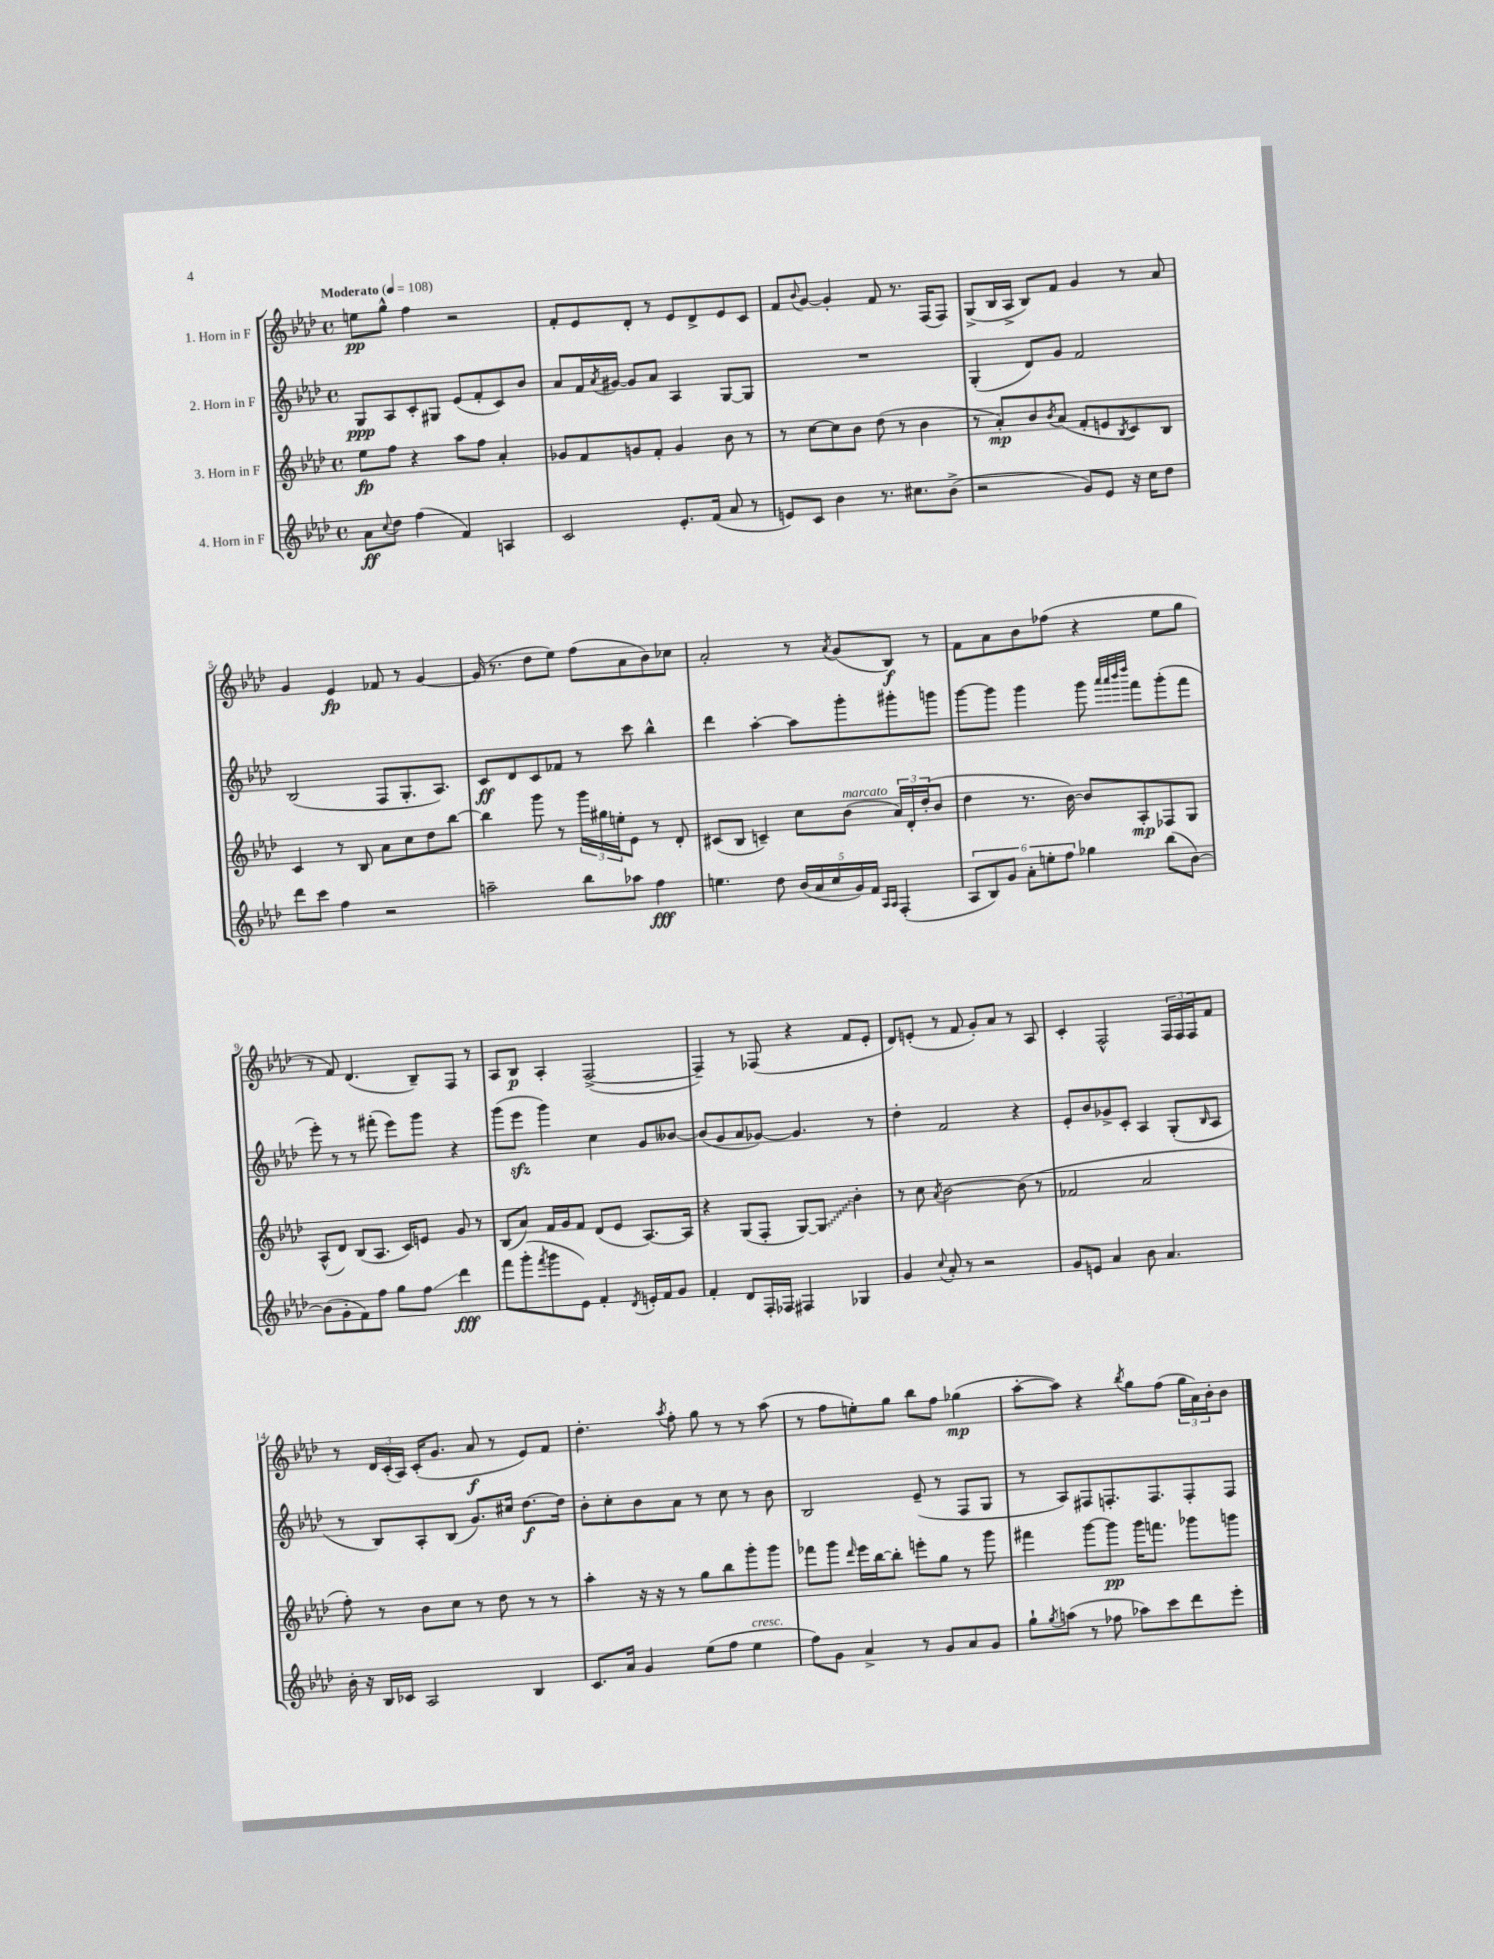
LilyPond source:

<<
\new StaffGroup <<
\new Staff = "s0" \with { instrumentName = "1. Horn in F" } {
    \clef treble \key aes \major \defaultTimeSignature \time 4/4 \tempo "Moderato" 4 = 108
    e''8\pp g''8-^ f''4 r2 |
    f'8-. ees'8 des'8-. r8 ees'8 des'8-> ees'8 c'8 |
    f'8 \appoggiatura { bes'8 } g'8~ g'4-. f'8 r8. f16( f8) |
    g8->( bes16 aes16-> bes8) f'8 g'4 r8 aes'8 |
    g'4 ees'4\fp fes'8 r8 g'4~ |
    g'16( r8. des''8 ees''8) f''8( aes'8 bes'8) ces''8 |
    aes'2-. r8 \acciaccatura { aes'8 } g'8( bes8\f) r8 |
    f'8 aes'8 bes'8 fes''8( r4 ees''8 g''8 |
    r8 f'8) des'4.( bes8--) f8 r8 |
    aes8 bes8\p aes4-. f2~->( |
    f4--) r8 fes8( r4 f'8 ees'8-. |
    des'8) e'8-.( r8 f'8 g'8-.) aes'8 r8 aes8 |
    c'4-. f2-^ \tuplet 3/2 { f16 f16 f16 } f'8 |
    r8 \tuplet 3/2 { des'16 c'16-.( aes16) } c'16-.( g'8. aes'8\f r8 ees'8) f'8 |
    des''4.-. \acciaccatura { aes''8 } f''8-. g''8 r8 r8 aes''8( |
    r8 f''8 e''8-.) g''8 bes''8 f''8 ges''4\mp( |
    aes''8~-. aes''8) r4 \acciaccatura { bes''8 } g''8 f''8( \tuplet 3/2 { g''16 aes'16) bes'16-. } bes'8 \bar "|." |
}
\new Staff = "s1" \with { instrumentName = "2. Horn in F" } {
    \clef treble \key aes \major \defaultTimeSignature \time 4/4
    g8\ppp aes8 c'8-. gis8 ees'8( f'8-. c'8) bes'8 |
    aes'8 f'16 \acciaccatura { aes'8 } gis'16~ gis'8 aes'8 aes4 g8~ g8 |
    R1 |
    g4-.( des'8) g'8 f'2 |
    bes2( f8 g8.-. aes8.) |
    c'8\ff des'8 c'8 fes'8 r8 c'''8 bes''4-^ |
    des'''4 aes''4~-. aes''8 g'''8-. gis'''8-. g'''8 |
    g'''8~ g'''8 g'''4 g'''8 \grace { aes'''32 aes'''32 bes'''32 des''''32 } f'''8 g'''8-.( f'''8 |
    ees'''8-.) r8 r8 fis'''8-.( ees'''8) g'''8 r4 |
    g'''8( ees'''8\sfz g'''4) c''4 g'8 beses'8~ |
    beses'8( g'8 aes'8 ges'8~) ges'4. r8 |
    des''4-. f'2 r4 |
    ees'8-. bes'8 ges'8-> c'8-. aes4 g8-.( \grace { bes16 } aes8 |
    r8 bes8) aes8-. bes8( g'8.) cis''16 des''8.~\f des''16 |
    bes'8-. c''8-. bes'8 aes'8 r8 c''8 r8 bes'8 |
    bes2 ees'8--( r8 f8 g8 |
    r8 aes8) fis8 f8.-. f8. f8-. f8 \bar "|." |
}
\new Staff = "s2" \with { instrumentName = "3. Horn in F" } {
    \clef treble \key aes \major \defaultTimeSignature \time 4/4
    ees''8\fp f''8 r4 aes''8 f''8 aes'4-. |
    ges'8 f'8 g'8 f'8-. g'4 bes'8 r8 |
    r8 c''8~ c''8 bes'8 des''8( r8 bes'4 |
    r8 aes'8-.\mp) bes'8 \acciaccatura { bes'8 } aes'8( f'8-. e'8 \acciaccatura { bes8 } c'8) bes8 |
    c'4 r8 bes8 aes'8 c''8 des''8 bes''8~ |
    bes''4 g'''8 r8 \tuplet 3/2 { g'''16 gis''16 e''16-. } ees'8 r8 des'8-. |
    cis'8( bes8 c'4--) c''8 bes'8^\markup { \italic "marcato" }( \tuplet 3/2 { aes'16) des'16-. des''16-.( } bes'8 |
    des''4 r8. bes'16~) bes'8 aes8-.\mp fes8 g8 |
    aes8-^( des'8) bes8( aes8. c'16) e'8 g'8 r8 |
    bes8( aes'8) f'16 g'16 f'8 des'8( ees'8 aes8.~) aes16 |
    r4 g8( f8-. g8~) \once \override Glissando.style = #'zigzag g8\glissando bes'4-. |
    r8 c''8 \acciaccatura { aes'8 } bes'2~ bes'8( r8 |
    fes'2 aes'2 |
    f''8-.) r8 bes'8 c''8 r8 des''8 r8 r8 |
    aes''4-. r16 r16 r8 g''8 bes''8 g'''8-. g'''8 |
    fes'''8 g'''8 \grace { des'''16 } ees'''16 bes''16~ bes''8-. e'''8-. g''8 r8 g'''8 |
    fis'''4 g'''8~ g'''8\pp g'''16 f'''8. ges'''8 g'''8 \bar "|." |
}
\new Staff = "s3" \with { instrumentName = "4. Horn in F" } {
    \clef treble \key aes \major \defaultTimeSignature \time 4/4
    aes'8\ff \appoggiatura { c''8 } des''8 f''4( f'4) a4 |
    c'2 ees'8.-. f'16( aes'8 r8 |
    e'8) c'8 bes'4 r8. cis''8. bes'8->( |
    r2 g'8) ees'8 r16 c''16 des''8 |
    des'''8 c'''8 f''4 r2 |
    a''2-- bes''8 aes''8 f''4\fff |
    e''4. des''8 \tuplet 5/4 { bes'16( aes'16 c''16 g'16) f'16 } \grace { aes16 aes16 } f4-.( |
    \tuplet 6/4 { aes8 bes8) g'8 aes'8-. e''8-. f''8 } ges''4 bes''8( bes'8~) |
    bes'8( g'8-. f'8) f''8 g''8 f''8\glissando des'''4\fff |
    f'''8 g'''8-.( \acciaccatura { f'''8 } g'''8 ees'8) f'4-. \acciaccatura { des'8 } e'16-. f'16 g'8 |
    f'4-. des'8 f16-. fes16 fis4 ges4 |
    g'4 \appoggiatura { c''8 } aes'8-. r8 r2 |
    g'8 e'8 aes'4 bes'8 aes'4. |
    bes'16-. r16 bes16 ces'16 aes2 bes4 |
    c'8. aes'16 g'4 ees''8( f''8 ees''4^\markup { \italic "cresc." } |
    f''8) g'8 aes'4-> r8 g'8 aes'8 g'8 |
    g''8-! \acciaccatura { g''8 } a''8( r8 fes''8 aes''8) c'''8 des'''8 ees'''8-. \bar "|." |
}
>>
>>
